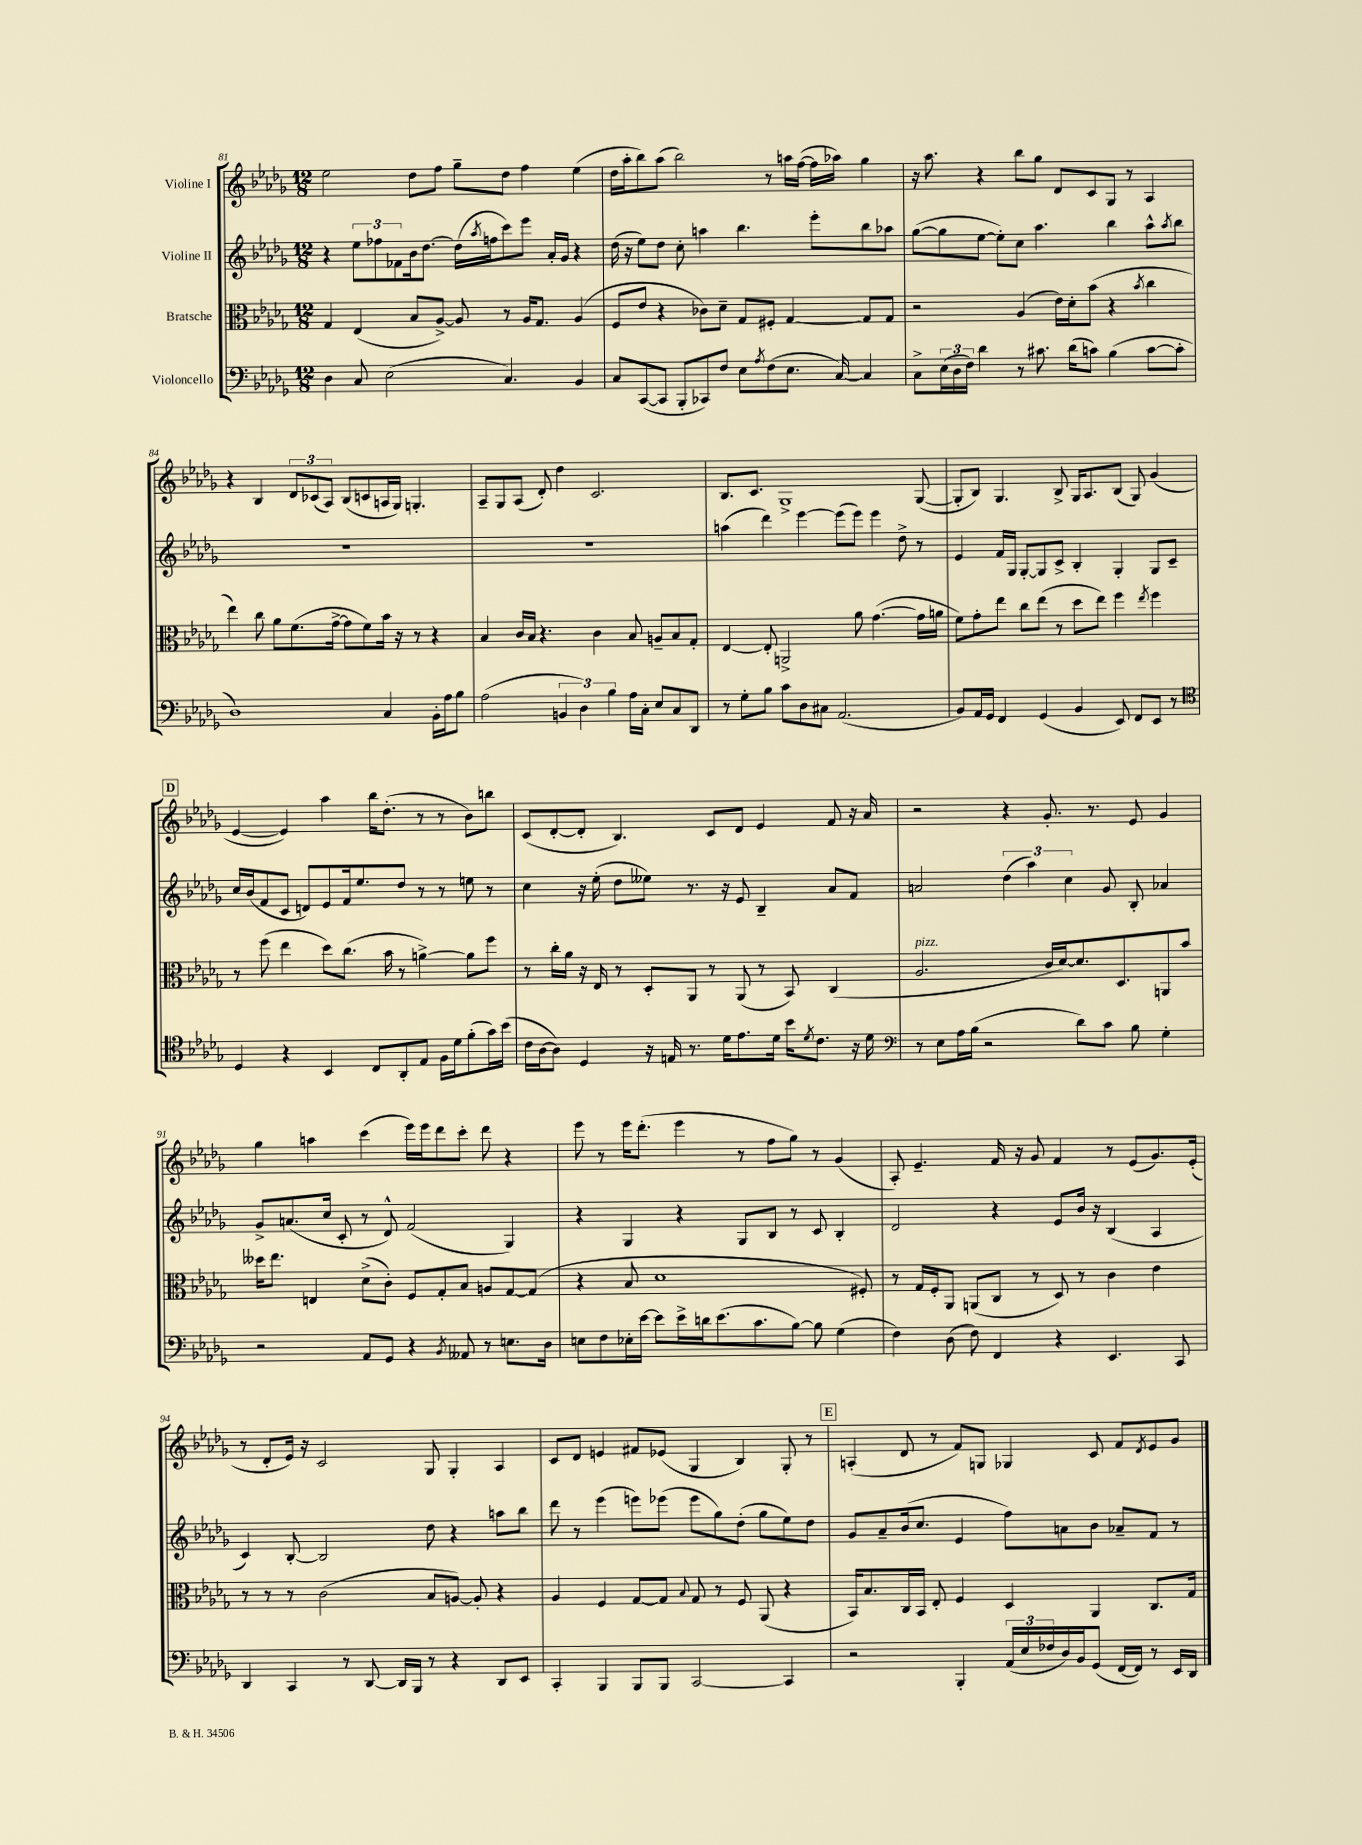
<<
\new StaffGroup <<
\new Staff = "s0" \with { instrumentName = "Violine I" } {
    \clef treble \key des \major \numericTimeSignature \time 12/8
    ees''2 des''8 f''8 ges''8-- des''8 f''4 ees''4( |
    des''16 aes''16-. bes''8) aes''8( bes''2) r8 a''16 f''16~( f''16 aes''16) ges''4 |
    r16 aes''8. r4 bes''8 ges''8 des'8 c'8 ges8 r8 aes4 |
    r4 bes4 \tuplet 3/2 { des'8 ces'8( aes8) } bes8( c'8 a16 ges16) g4.-. |
    aes8-- ges8 aes8( des'8-.) des''4 c'2. |
    bes8. c'8. ges1-> ges8~( |
    ges8-. bes8) ges4. bes8-> ges16 aes8. bes8( ges8) ges'4( |
    \mark \markup { \box "D" } ees'4~ ees'4) aes''4 bes''16 des''8.-.( r8 r8 bes'8) b''8 |
    c'8( des'8~-. des'8-. bes4.) c'8 des'8 ees'4 f'8 r16 aes'16 |
    r2 r4 ges'8.-. r8. ees'8 ges'4 |
    ges''4 a''4 c'''4( ees'''16) ees'''16 des'''8 c'''8-. des'''8 r4 |
    ees'''8 r8 ees'''16 des'''8.-.( ees'''4 r8 f''8 ges''8) r8 ges'4( |
    aes8-.) ees'4.-- f'16 r16 ges'8 f'4 r8 ees'8( ges'8.) ees'16-.( |
    r8 des'8-. ees'16) r16 c'2 ges8 ges4-. aes4 |
    c'8 des'8 e'4 fis'8 ees'8( ges4 bes4) ges8-. r8 |
    \mark \markup { \box "E" } a4-.( des'8 r8 f'8) g8 ges4 c'8 f'8 \acciaccatura { des'8 } ees'8 ges'8 \bar "|." |
}
\new Staff = "s1" \with { instrumentName = "Violine II" } {
    \clef treble \key des \major \numericTimeSignature \time 12/8
    r4 \tuplet 3/2 { ees''8 fes''8 fes'8 } bes'16 des''8.~ des''16( \acciaccatura { aes''8 } f''16 c'''8) ees'''8 aes'16-. ges'16 r4 |
    des''16( r16 ees''8) des''8 c''8-. a''4 bes''4. ees'''8-. bes''8 aes''8 |
    ges''8~( ges''8 ees''8~ ees''8-.) c''8 aes''4. bes''4 aes''8-^ \acciaccatura { aes''8 } bes''8 |
    R1. |
    R1. |
    a''4( des'''4) ees'''4~ ees'''8( ees'''8) ees'''4 des''8-> r8 |
    ees'4 f'16 ges16 ges8~-. ges8 c'8-> bes4-. ges4-. ges8 c'8-- |
    \mark \markup { \box "D" } c''16 bes'16( f'8 c'8 d'8) ees'8 f'16 ees''8. des''8 r8 r8 e''8 r8 |
    c''4 r16 ees''16-.( des''8 eeses''8) r8. r16 ees'8 bes4-- aes'8 f'8 |
    a'2 \tuplet 3/2 { des''4( aes''4) c''4 } ges'8 bes8-. aes'4 |
    ges'8-> a'8.( c''16 c'8-. r8 des'8-^) f'2( ges4) |
    r4 ges4 r4 ges8 bes8 r8 c'8 bes4-. |
    des'2 r4 ees'8 bes'16 r16 bes4( aes4 |
    c'4) bes8~-. bes2 des''8 r4 a''8 bes''8 |
    des'''8 r8 ees'''4( e'''8) ees'''8( ees'''8 ges''8) des''8-.( ges''8 ees''8) des''8 |
    \mark \markup { \box "E" } ges'8 aes'8-- bes'16( c''8. ees'4 f''8) a'8 bes'8 aes'8-- f'8 r8 \bar "|." |
}
\new Staff = "s2" \with { instrumentName = "Bratsche" } {
    \clef alto \key des \major \numericTimeSignature \time 12/8
    ges4 ees4( bes8 aes8~->) aes8 r8 aes16 ges8. aes4( |
    f8 ees'8 r4 ces'8) des'8-- ges8 fis8-. ges4~ ges8 ges8 |
    r2 aes4( ees'16) des'16-. bes'8( r4 \acciaccatura { bes'8 } c''4 |
    ees''4) c''8 aes'8 f'8.( ges'16~-> ges'8 f'8) bes'16 r16 r8 r4 |
    bes4 c'16 bes16 r4. c'4 bes8 a8-- bes8 ges8-. |
    ees4~ ees8-. a,2-> aes'8 ges'4.~( ges'16 a'16 |
    f'8) ges'8-. ees''8 c''8 ees''8( r8 des''8 ees''8) f''4 \acciaccatura { ees''8 } f''4 |
    \mark \markup { \box "D" } r8 f''8( ees''4 des''8) c''8.( bes'16 r8 a'4~->) a'8 f''8 |
    r8 c''16-. aes'16 r16 ees16 r8 des8-. aes,8 r8 aes,8( r8 bes,8) c4( |
    aes2.^\markup { \italic "pizz." } c'16 des'16~) des'8. des8. a,8 bes'8 |
    deses''16 ees''8. e4 des'8->( c'8-.) f8 ges8-. bes8 a8 ges8~ ges8( |
    r4 bes8 des'1 fis8-.) |
    r8 ges16 f16-. aes,8 a,8( c8 r8 des8) r8 c'4 ees'4 |
    r8 r8 r8 c'2( bes8 a8~) a8-. r4 |
    aes4 f4 ges8~ ges8 \appoggiatura { bes8 } ges8 r8 f8 aes,8( r4 |
    \mark \markup { \box "E" } bes,16) bes8. c16 bes,16 ees8-. f4 des4 aes,4 c8. ges16 \bar "|." |
}
\new Staff = "s3" \with { instrumentName = "Violoncello" } {
    \clef bass \key des \major \numericTimeSignature \time 12/8
    des4 c8 ees2( c4.) bes,4 |
    c8 c,8~( c,8 bes,,8-. ces,8) f8 ees8 \acciaccatura { aes8 } f8( ees8. c16~) c4 |
    c8-> \tuplet 3/2 { ees16( des16 f16) } des'4 r8 cis'8. des'16( c'8) bes4( c'8~ c'8-. |
    des1) c4 bes,16-. aes16 bes8 |
    aes2( \tuplet 3/2 { b,4 des4) bes4 } aes16 c16-. ees8 c8 des,8 |
    r8 ges8-. bes8 c'8 des8 cis8 aes,2.( |
    bes,8) aes,16 ges,16 f,4 ges,4( bes,4 ees,8) f,8 ees,8 r8 |
    \mark \markup { \box "D" } \clef tenor des4 r4 bes,4 c8 aes,8-. ees8 f16 des'16 f'8-.( ges'16) bes'16( |
    c'16 aes16~ aes8) des4 r16 e16 r8. des'16 ees'8. des'16 bes'16 \acciaccatura { des'8 } c'8. r16 des'16 |
    \clef bass r8 ees8 aes16 bes16( r2 des'8) c'8 bes8 ges4-. |
    r2 aes,8 ges,8 r4 \acciaccatura { bes,8 } aeses,8 r8 e8. des16 |
    e8 f8 ees16-. ees'16~ ees'8 ees'16-> d'16 ees'8.( c'8. bes8~) bes8 ges4( |
    f4) des8( f8) f,4 r4 ees,4. c,8 |
    des,4 c,4 r8 des,8~ des,16 bes,,16 r8 r4 des,8 ees,8 |
    c,4-. bes,,4 bes,,8 bes,,8 c,2~ c,4 |
    \mark \markup { \box "E" } r2 bes,,4-. \tuplet 3/2 { aes,16( ees16 fes16 } des16) bes,16 ges,8( f,16~ f,16) r8 ees,16 des,16 \bar "|." |
}
>>
>>
\layout { \context { \Score currentBarNumber = #81 } }
